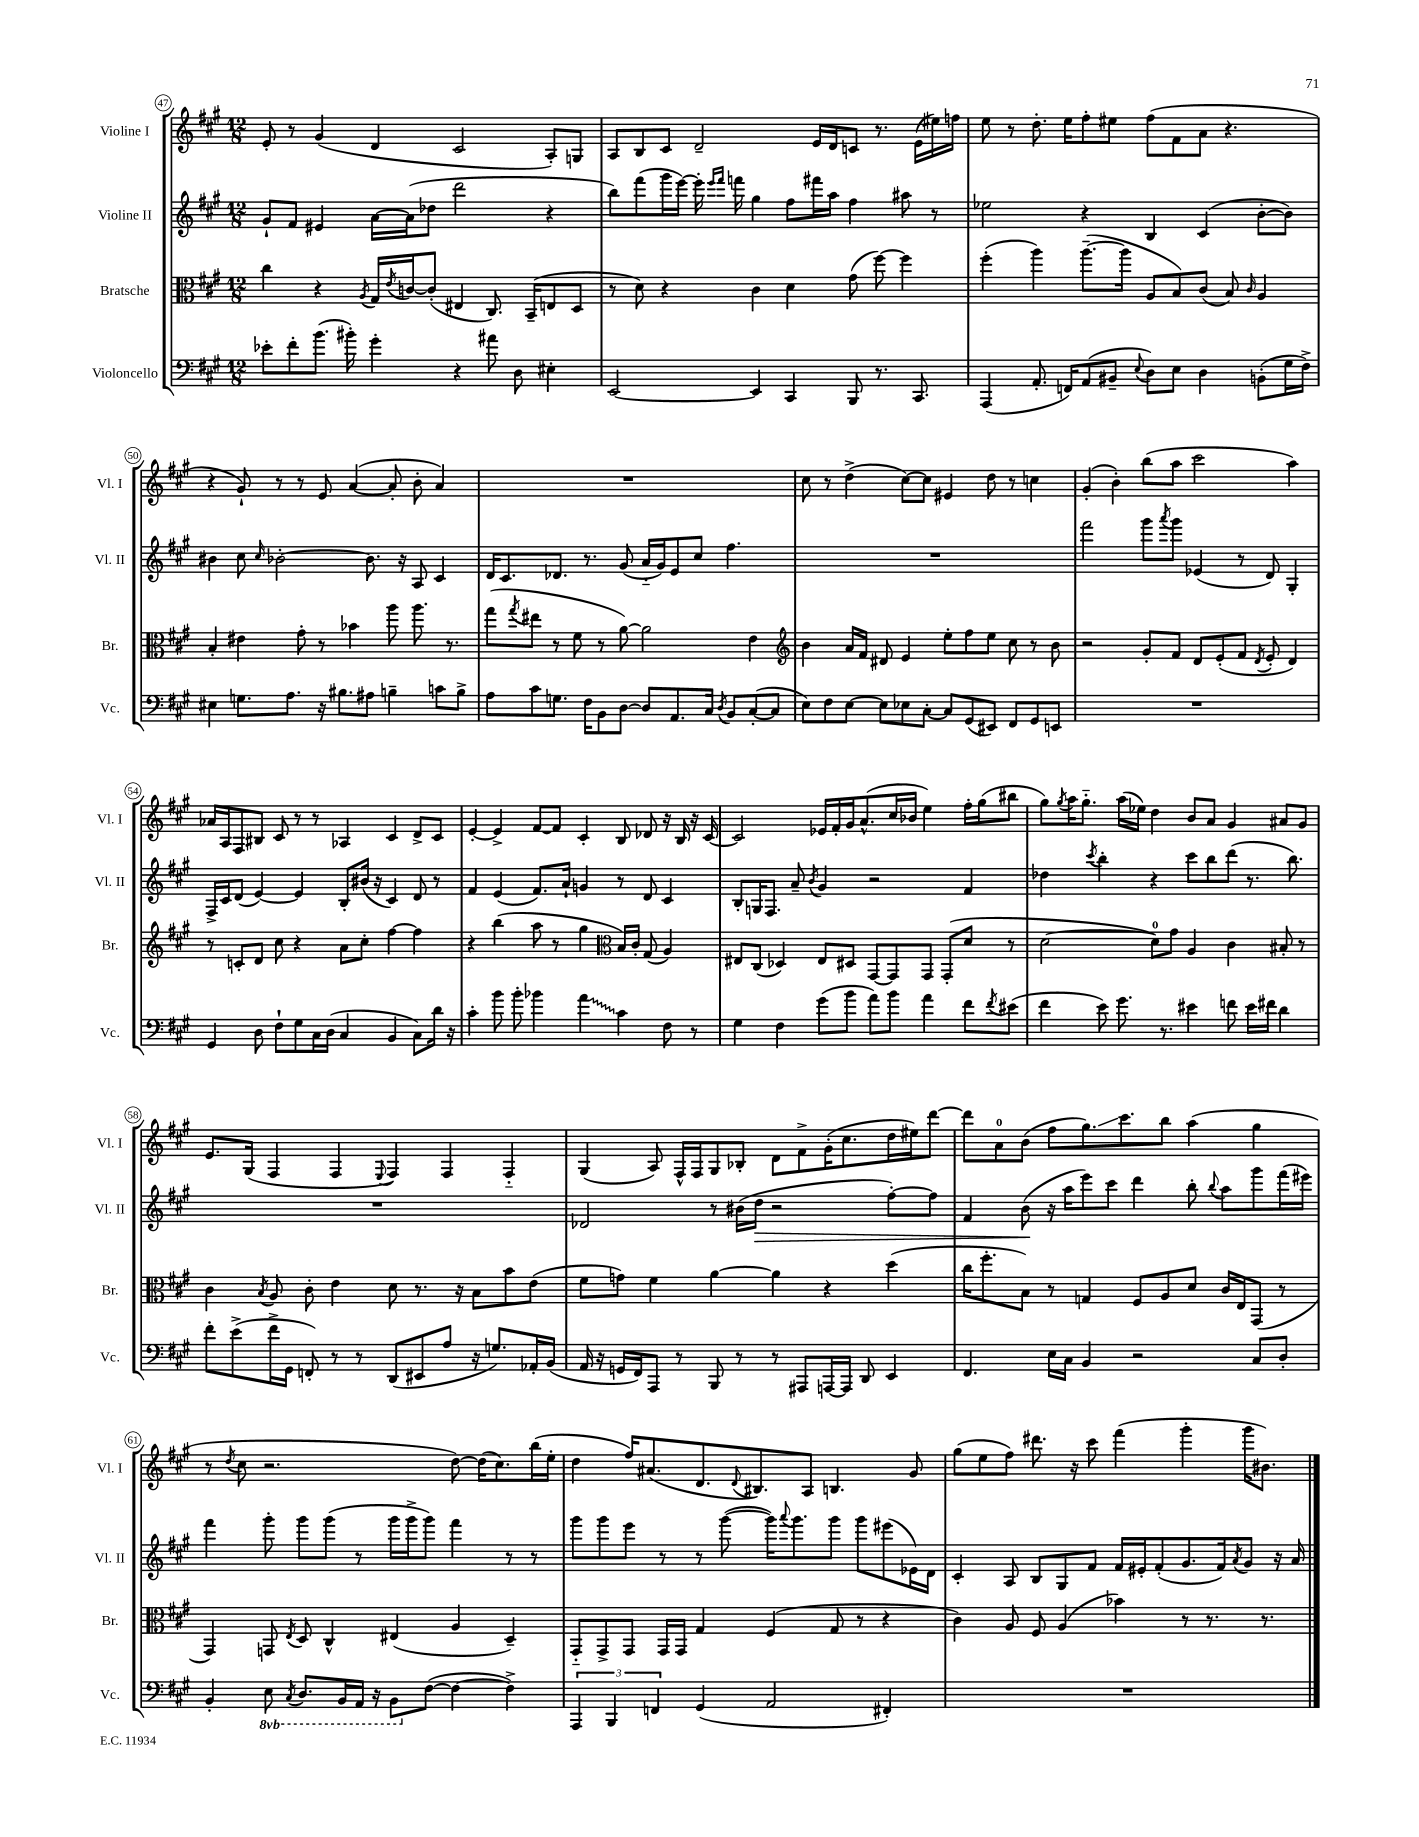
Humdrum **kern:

**kern	**kern	**kern	**kern
*staff4	*staff3	*staff2	*staff1
*clefF4	*clefC3	*clefG2	*clefG2
*k[f#c#g#]	*k[f#c#g#]	*k[f#c#g#]	*k[f#c#g#]
*M12/8	*M12/8	*M12/8	*M12/8
8e-'\L	4cc#\	8g#`/L	8e'/
8f#'\	.	8f#/J	8r
(8.b\J	4r	4e#/	(4g#/
16b#'\)	.	.	.
.	8qA/	.	.
4g#'\	16G#/LL	[16a\LL	4d/
.	8qe/	.	.
.	[16c/J	(16a\]J	.
.	(8c'/]J	8dd-\J	.
4r	4E#/	2ddd\	2c#/
8a#\	8.C#/)	.	.
8D\	.	.	.
.	(16BB~/LK	.	.
4E#'\	8E/	4r	8A'/L)
.	8D/J	.	8G/J
=	=	=	=
[2EE/	8r	8bb\L)	8A/L
.	8d\)	(8fff#\	8B/
.	4r	16ggg#\L	8c#/J
.	.	[16eee\JJ)	.
.	.	16eee'\]	2d~/
.	.	16qqeee/LL	.
.	.	16qqfff#/JJ	.
.	.	16fff\	.
4EE/]	4c#\	4gg#\	.
4CC#/	4d\	8ff#\L	.
.	.	16fff#\L	16e/LL
.	.	16aa\JJ	16d/J
8BBB/	(8g#\	4ff#\	8c/J
8.r	[8ff#\)	.	8.r
.	4ff#\]	8aa#\	.
8.CC#/	.	.	(16e\LL
.	.	8r	16ee#\)
.	.	.	16ff\JJ
=	=	=	=
(4AAA/	(4ff#'\	2ee-\	8ee\
.	.	.	8r
8.AA'/	4aa\)	.	8.dd'\
16FF/LK)	.	.	16ee\LK
(8AA/	([8.aa~\L	4r	8ff#'\
8BB#~/J	.	.	8ee#\J
.	16aa\]Jk	.	.
8qqE/	.	.	.
8D\L)	8A/L	4B/	(8ff#\L
8E\J	8B/)	.	8f#\
4D\	(8c#/J	(4c#/	8a\J
.	8B/)	.	4.r
.	16qqc#/	.	.
(8BB'\L	4A/	[8b'\L	.
16G#\L	.	8b\]J)	.
16F#^\JJ)	.	.	.
=	=	=	=
4E#\	4B'/	4b#\	4r
8.G\L	4e#\	8cc#\	8g#`/)
.	.	16qqcc#/	.
.	.	[2b-'\	8r
8.A\J	.	.	.
.	8g#'\	.	8r
16r	8r	.	8e/
8.B#\L	.	.	.
.	4b-\	.	([4a/
8A#\J	.	8.b-\]	.
4B~\	8aa\	.	8a'/]
.	.	16r	.
.	8.aa\	8A/	8b'\
8c\L	.	4c#/	4a/)
.	8.r	.	.
8B^\J	.	.	.
=	=	=	=
8A\L	(8gg#\L	16d/LK	1.r
.	.	8.c#/	.
.	8qgg#/	.	.
8c#\	8ee#\J	.	.
8.G\J	8r	8.d-/J	.
.	8f#\	.	.
16F#\LK	.	8.r	.
8BB\	8r	.	.
[8D\J	[8a\)	(8g#/	.
8D/]L	2a\]	16a'~/LL	.
.	.	16g#/J)	.
8.AA/	.	8e/	.
.	.	8cc#/J	.
16C#/Jk	.	.	.
8qD/	.	.	.
8BB/L	.	4.ff#\	.
([8C#'/	4e\	.	.
8C#/]J	.	.	.
=	=	=	=
*	*clefG2	*	*
8E\L)	4b\	1.r	8cc#\
8F#\	.	.	8r
[8E\J	16a/LL	.	(4dd^\
.	16f#/JJ	.	.
8E\]L	8d#/	.	.
8E-\	4e/	.	[8cc#\L)
[8C#'\J	.	.	8cc#\]J
8C#/]L	8ee'\L	.	4e#/
(8GG#/	8ff#\	.	.
8EE#/J)	8ee\J	.	8dd\
8FF#/L	8cc#\	.	8r
8GG#/	8r	.	4cc\
8EE/J	8b\	.	.
=	=	=	=
1.r	2r	2fff#\	(4g#'/
.	.	.	4b'\)
.	8g#'/L	8ggg#\L	(8bb\L
.	.	8qaaa/	.
.	8f#/J	8ggg#\J	8aa\J
.	8d/L	(4e-/	2ccc#\
.	(8e'/	.	.
.	8f#/J	8r	.
.	8qd/	.	.
.	8e'/	8d/)	.
.	4d/)	4G#'/	4aa\)
=	=	=	=
4GG#/	8r	16F#^/LL	16a-/LL
.	.	16c#/J	16A/J
.	8c'/L	(8d/J	8F#/
8D\	8d/J	[4e/)	8B#/J
8F#`\L	8cc#\	.	8c#/
8G#\	4r	4e/]	8r
16C#\L	.	.	8r
(16D\JJ	.	.	.
4C#/	8a\L	8B'/L	4A-/
.	8cc#'\J	(16b#/Jk	.
.	.	16r	.
4BB/	[4ff#\	4c#/)	4c#/
8C#\L)	4ff#\]	8d/	8d^/L
16d\Jk	.	8r	8c#/J
16r	.	.	.
=	=	=	=
4c#'\	4r	4f#/	[4e'/
8b\	(4bb\	(4e/	4e^/]
8b'\	.	.	.
4b-\	8aa\	8.f#/L)	[8f#/L
.	8r	.	8f#/]J
.	.	16a`/Jk	.
4a\	4gg#\	4g/	4c#'/
*	*clefC3	*	*
4c#\	16B/LL)	8r	8B/
.	16c#'/JJ	.	.
.	(8G#/	8d/	8d-/
8F#\	4A/)	4c#/	16r
.	.	.	16B/
8r	.	.	16r
.	.	.	[16c#/
=	=	=	=
4G#\	8E#/L	8B'/L	2c#/]
.	(8C#/J	16G/K	.
.	.	8.F#/J	.
4F#\	4D-/)	.	.
.	.	8a~/	.
.	.	8qb/	.
(8g#\L	8E#/L	4g#/	16e-/LL
.	.	.	16f#'/
8b\J	8D#/J	.	16g#/J
.	.	.	(8.a^^/
8a\L)	[8GG#/L	2r	.
8b\J	8GG#/]	.	16cc#/L
.	.	.	16b-/JJ
4a\	8GG#/J	.	4ee\)
.	(8GG#'/L	.	.
8f#\L	8d/J	4f#/	16ff#'\LL
.	.	.	(16gg#\J
8qf#/	.	.	.
(8e#\J	8r	.	8bb#\J
=	=	=	=
4f#\	[2d\	4dd-\	8gg#\L)
.	.	.	8qgg#/
.	.	.	16aa\K
.	.	.	8.gg#'~\J
.	.	8qccc#/	.
8e\)	.	4bb'\	.
8.g#\	.	.	(16aa\LL
.	.	.	16ee-\JJ)
.	8d\]L)	4r	4dd\
8.r	.	.	.
.	8g#\J	.	.
4e#\	4A/	8ccc#\L	8b/L
.	.	8bb\	8a/J
8f\	4c#\	(8ddd\J	4g#/
16e#\LL	.	8.r	.
16f#\JJ	.	.	.
4d\	8B#'/	.	8a#/L
.	.	8.bb\)	.
.	8r	.	8g#/J
=	=	=	=
8f#'\L	4c#\	1.r	8.e/L
(8e^\	.	.	.
.	.	.	(16G#/Jk
.	8qB/	.	.
16f#^\L	8A/	.	4F#/
16GG#\JJ	.	.	.
8FF'/)	8c#'\	.	.
8r	4e\	.	4F#/
8r	.	.	.
.	.	.	8qqE/
(8DD/L	8d\	.	4F#/)
8EE#/	8.r	.	.
8A/J	.	.	4F#/
.	16r	.	.
16r	8B\L	.	.
8.G/L)	.	.	.
.	8b\	.	4F#'~/
16AA-'/L	(8e\J	.	.
(16BB/JJ	.	.	.
=	=	=	=
16AA/	8f#\L	2d-/	(4G#/
16r	.	.	.
16GG/LL	8g\J)	.	.
16FF#/J)	.	.	.
8AAA/J	4f#\	.	8A/)
8r	.	.	16F#^^/LL
.	.	.	16F#/J
8BBB/	[4a\	8r	8G#/
8r	.	(16b#\LL	8B-'/J
.	.	16dd\JJ	.
8r	4a\]	2r	8d\L
8AAA#/L	.	.	8f#^\
[16AAA/L	4r	.	(16g#'\K
16AAA/]JJ	.	.	8.cc#\
8DD/	.	.	.
4EE/	(4dd\	[8ff#'\L)	16dd\L
.	.	.	16ee#\J)
.	.	8ff#\]J	[8ddd\J
=	=	=	=
4.FF#/	16cc#\LK	4f#/	8ddd\]L
.	8.ff#'\	.	.
.	.	.	8a\
.	8B\J)	(8b\	(8b\J
16E\LL	8r	16r	8ff#\L
16C#\JJ	.	16aa\LK	.
4BB/	4G/	8eee\)	8.gg#\)
.	.	8ccc#\J	.
.	.	.	8.ccc#\
2r	8F#/L	4ddd\	.
.	8A/	.	8bb\J
.	8d/J	8bb'\	(4aa\
.	.	8qqbb/	.
.	16c#/LL	8aa\L	.
.	16E/J	.	.
8C#/L	(8GG#/J	8ggg#\	4gg#\
8D'/J	8r	(16fff#\L	.
.	.	16eee#\JJ)	.
=	=	=	=
4BB'/	4GG#/)	4fff#\	8r
.	.	.	8qdd/
.	.	.	8cc#\
8EE\	8GG/	8ggg#'\	2.r
8qCC#/	8qE/	.	.
8.DD/L	8D/	8ggg#\L	.
.	4C#^^/	(8ggg#\J	.
16BBB/L	.	.	.
16AAA/JJ	.	8r	.
16r	.	.	.
8BBB\L	(4E#/	16ggg#\LL	.
.	.	16ggg#^\J	.
([8F#\J	.	8ggg#\J)	.
4F#\_	4A/	4fff#\	[8dd\)
.	.	.	(16dd\]LK
.	.	.	8.cc#\)
4F#^\])	4D~/)	8r	.
.	.	8r	(16bb\L
.	.	.	16ee'\JJ
=	=	=	=
6AAA/	8GG#'~/L	8ggg#\L	4dd\
.	8GG#^/	8ggg#\	.
6BBB/	.	.	.
.	8GG#/J	8eee\J	16ff#/LK)
.	.	.	(8.a#/
6FF/	.	.	.
.	16GG#/LL	8r	.
.	16GG#/JJ	.	.
(4GG#/	4G#/	8r	8.d/
.	.	([8ggg#\	.
.	.	.	8qqd/
.	.	.	8.B#/)
2AA/	(4F#/	16ggg#\]LK)	.
.	.	8qqaaa/	.
.	.	8.ggg#\	.
.	.	.	8A/J
.	8G#/	8ggg#\J	4.B/
.	8r	8ggg#\L	.
4FF#'/)	4r	(8eee#\	.
.	.	16e-\L)	8g#/
.	.	16d\JJ	.
=	=	=	=
1.r	4c#\)	4c#'/	(8gg#\L
.	.	.	8ee\
.	8A/	8A/	8ff#\J)
.	8F#/	8B/L	8.ddd#\
.	(4A/	8G#/	.
.	.	.	16r
.	.	8f#/J	8ccc#\
.	4b-\)	16f#/LL	(4fff#\
.	.	16e#'/J	.
.	.	(8f#'/	.
.	8r	8.g#/	4ggg#'\
.	8.r	.	.
.	.	16f#/k)	.
.	.	8qa/	.
.	.	8g#/J	16ggg#\LK
.	8.r	.	8.b#\J)
.	.	16r	.
.	.	16a/	.
==	==	==	==
*-	*-	*-	*-
